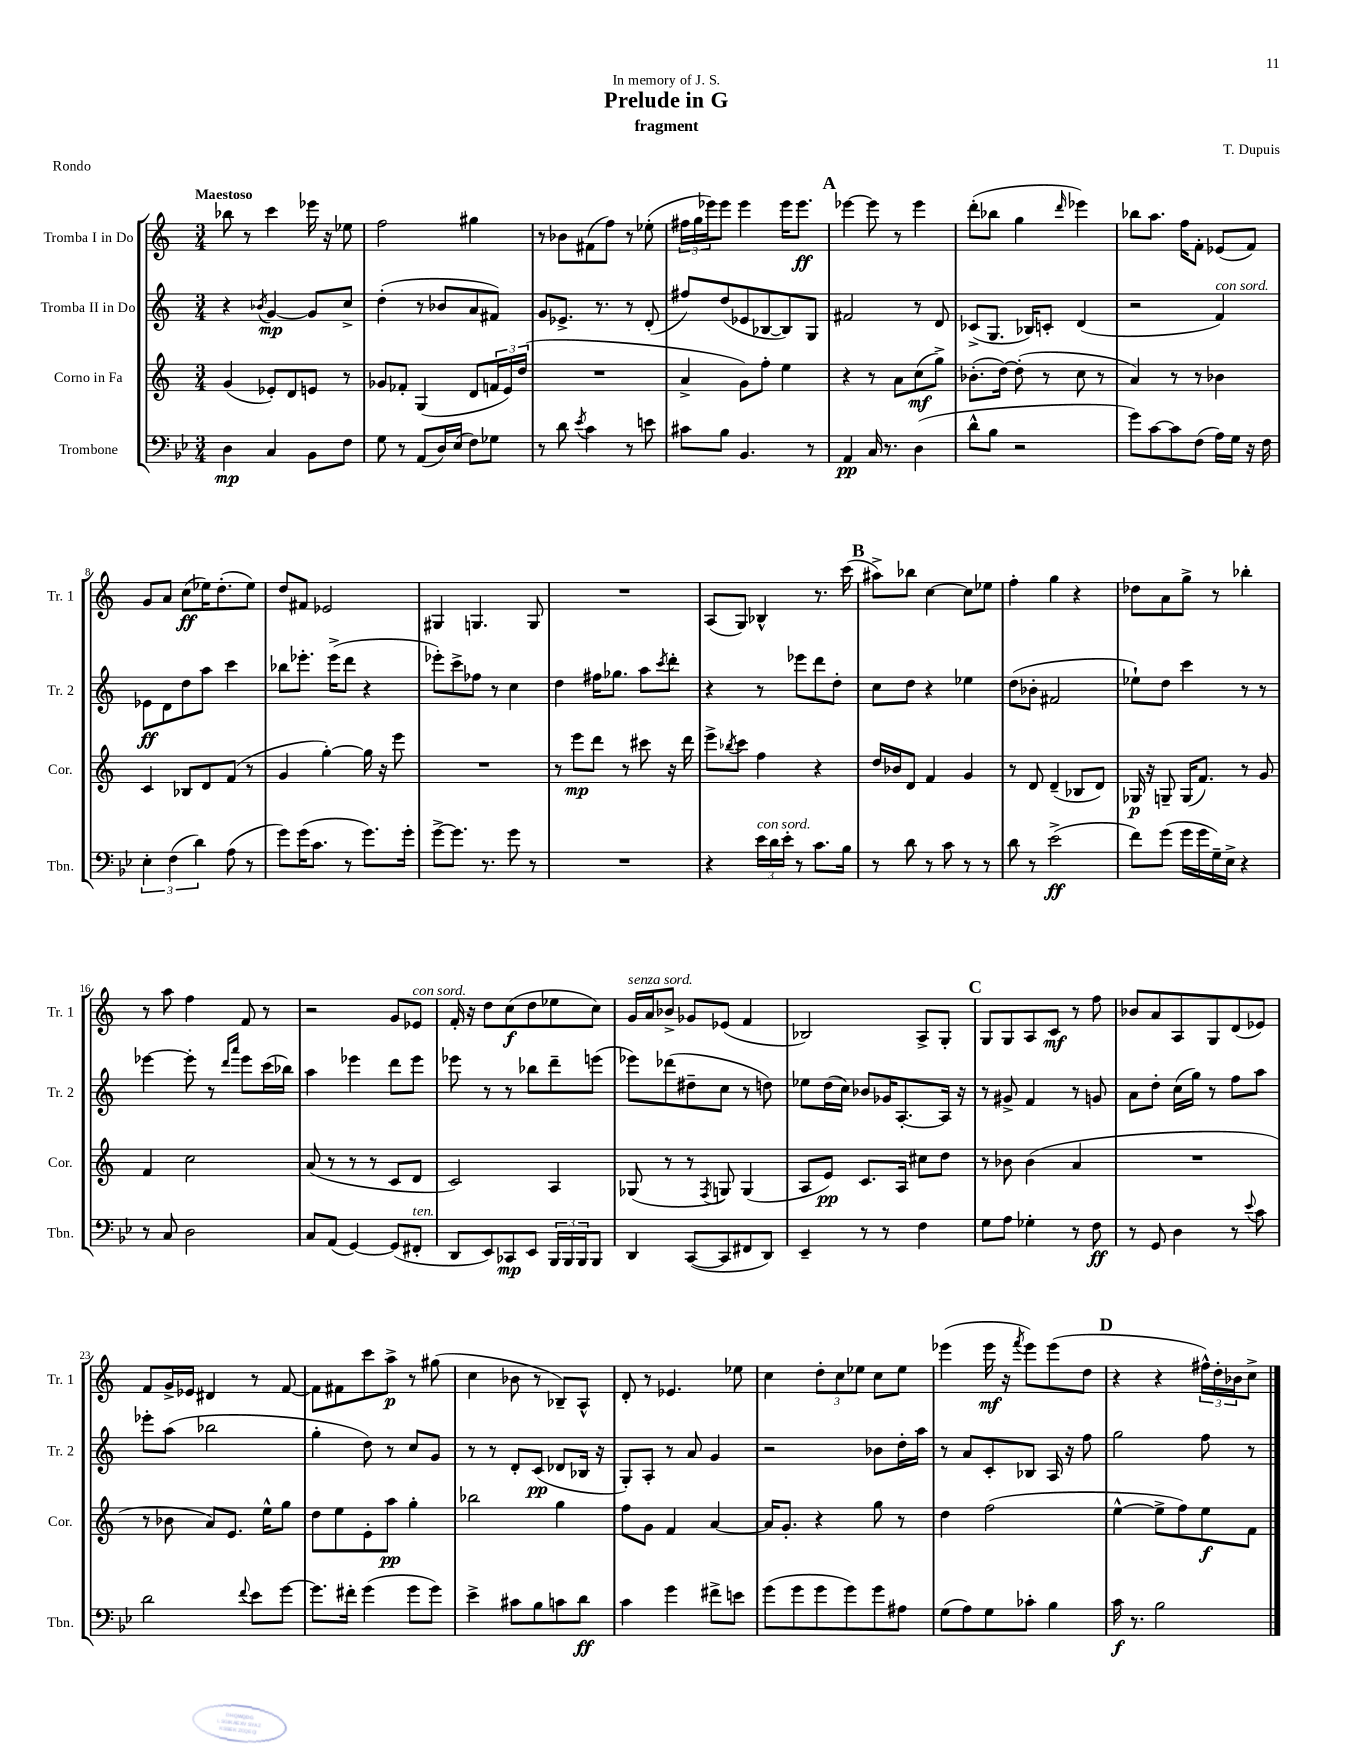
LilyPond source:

\header { title = "Prelude in G" composer = "T. Dupuis" subtitle = "fragment" dedication = "In memory of J. S." piece = "Rondo" }
<<
\new StaffGroup <<
\new Staff = "s0" \with { instrumentName = "Tromba I in Do" shortInstrumentName = "Tr. 1" } {
    \clef treble \key c \major \numericTimeSignature \time 3/4 \tempo "Maestoso"
    bes''8 r8 c'''4 ees'''16 r16 ees''8 |
    f''2 gis''4 |
    r8 bes'8 fis'8( f''8) r8 ees''8-.( |
    \tuplet 3/2 { fis''16 g''16 ees'''16) } ees'''8 ees'''4 ees'''16 ees'''8.\ff |
    \mark \markup { \bold "A" } ees'''4~ ees'''8 r8 ees'''4 |
    d'''8-.( bes''8 g''4 \grace { d'''16 } ees'''4) |
    bes''8 a''8. f''16 f'8-. ees'8( f'8) |
    g'8 a'8 c''8\ff( ees''16) d''8.-.( ees''8) |
    d''8 fis'8 ees'2 |
    gis4 g4. g8 |
    R2. |
    a8( g8) bes4-^ r8. c'''16( |
    \mark \markup { \bold "B" } ais''8->) bes''8 c''4~ c''8 ees''8 |
    f''4-. g''4 r4 |
    des''8 a'8 g''8-> r8 bes''4-. |
    r8 a''8 f''4 f'8 r8 |
    r2 g'8 ees'8^\markup { \italic "con sord." } |
    f'16-. r16 d''8 c''8\f( d''8 ees''8 c''8) |
    g'16^\markup { \italic "senza sord." } a'16 bes'8-> ges'8 ees'8( f'4 |
    bes2) a8-> g8-. |
    \mark \markup { \bold "C" } g8 g8 a8 c'8\mf r8 f''8 |
    bes'8 a'8 a8 g8 d'8( ees'8) |
    f'8 g'16-> ees'16 dis'4 r8 f'8~ |
    f'8 fis'8 c'''8 a''8->\p r8 gis''8( |
    c''4 bes'8 r8 bes8--) a8-^ |
    d'8-. r8 ees'4. ees''8 |
    c''4 \tuplet 3/2 { d''8-. c''8 ees''8 } c''8 ees''8 |
    ees'''4( ees'''16\mf r16 \acciaccatura { f'''8 } ees'''8) ees'''8( d''8 |
    \mark \markup { \bold "D" } r4 r4 \tuplet 3/2 { fis''16-^) d''16-. bes'16 } c''8-> \bar "|." |
}
\new Staff = "s1" \with { instrumentName = "Tromba II in Do" shortInstrumentName = "Tr. 2" } {
    \clef treble \key c \major \numericTimeSignature \time 3/4
    r4 \acciaccatura { bes'8 } g'4~\mp g'8 c''8-> |
    d''4-.( r8 bes'8 a'8 fis'8) |
    g'8 ees'8.-> r8. r8 d'8-.( |
    fis''8) d''8( ees'8 bes8~ bes8) g8 |
    \mark \markup { \bold "A" } fis'2 r8 d'8 |
    ces'8->( g8. bes16) c'8-. d'4( |
    r2 f'4^\markup { \italic "con sord." }) |
    ees'8\ff d'8 d''8 a''8 c'''4 |
    bes''8 ees'''8.-. ees'''16->( d'''8 r4 |
    ees'''8-.) c'''8-> fes''8 r8 c''4 |
    d''4 fis''16 ges''8. a''8 \acciaccatura { c'''8 } d'''8-. |
    r4 r8 ees'''8 d'''8 d''8-. |
    \mark \markup { \bold "B" } c''8 d''8 r4 ees''4 |
    d''8( bes'8-. fis'2 |
    ees''8-!) d''8 c'''4 r8 r8 |
    ees'''4~ ees'''8-. r8 \grace { d'''16 a'''16 } ees'''8 c'''16( bes''16) |
    a''4 ees'''4 d'''8 ees'''8 |
    ees'''8 r8 r8 bes''8 d'''8-- e'''8( |
    ees'''8) des'''8( dis''8-- c''8 r8 d''8) |
    ees''8 d''16( c''16) bes'8 ges'16 a8.~-. a16 r16 |
    \mark \markup { \bold "C" } r8 gis'8-> f'4 r8 g'8 |
    a'8 d''8-. c''16( g''16) r8 f''8 a''8 |
    ees'''8-. a''8( bes''2 |
    g''4-. d''8) r8 c''8 g'8 |
    r8 r8 d'8-. c'8\pp( des'8 bes16 r16 |
    g8-.) a8-. r8 a'8 g'4 |
    r2 bes'8 d''16-. a''16 |
    r8 a'8 c'8-. bes8 a16 r16 f''8 |
    \mark \markup { \bold "D" } g''2 f''8 r8 \bar "|." |
}
\new Staff = "s2" \with { instrumentName = "Corno in Fa" shortInstrumentName = "Cor." } {
    \clef treble \key c \major \numericTimeSignature \time 3/4
    g'4( ees'8-.) d'8 e'8 r8 |
    ges'8 fes'8-. g4( d'8 \tuplet 3/2 { f'16 e'16) d''16( } |
    R2. |
    a'4-> g'8) f''8-. e''4 |
    \mark \markup { \bold "A" } r4 r8 a'8 c''8\mf( g''8->) |
    bes'8.-.( d''16~) d''8-.( r8 c''8 r8 |
    a'4) r8 r8 bes'4 |
    c'4 bes8 d'8 f'8( r8 |
    g'4 g''4~-.) g''16 r16 e'''8 |
    R2. |
    r8 e'''8\mp d'''8 r8 cis'''8 r16 d'''16 |
    e'''8-> \acciaccatura { bes''8 } c'''8 f''4 r4 |
    \mark \markup { \bold "B" } d''16 bes'16 d'8 f'4 g'4 |
    r8 d'8 d'4--( bes8 d'8) |
    ges16\p r16 g8-- g16( f'8.) r8 g'8 |
    f'4 c''2 |
    a'8( r8 r8 r8 c'8 d'8 |
    c'2) a4 |
    ges8( r8 r8 \acciaccatura { f8 } g8) g4( |
    a8 e'8\pp) c'8. a16 cis''8 d''8 |
    \mark \markup { \bold "C" } r8 bes'8 bes'4( a'4 |
    R2. |
    r8 bes'8 a'8) e'8. e''16-^ g''8 |
    d''8 e''8 e'8-. a''8\pp g''4-. |
    bes''2 g''4 |
    f''8 g'8 f'4 a'4~ |
    a'16 g'8.-. r4 g''8 r8 |
    d''4 f''2( |
    \mark \markup { \bold "D" } e''4~-^ e''8-> f''8) e''8\f f'8 \bar "|." |
}
\new Staff = "s3" \with { instrumentName = "Trombone" shortInstrumentName = "Tbn." } {
    \clef bass \key bes \major \numericTimeSignature \time 3/4
    d4\mp c4 bes,8 f8 |
    g8 r8 a,8( d16) ees16( f8) ges8 |
    r8 d'8 \acciaccatura { ees'8 } c'4 r8 e'8 |
    cis'8 bes8 bes,4. r8 |
    \mark \markup { \bold "A" } a,4\pp c16 r8. d4( |
    d'8-^ bes8 r2 |
    g'8) c'8~ c'8 f8( a16) g16 r16 f16 |
    \tuplet 3/2 { ees4-. f4( d'4) } a8( r8 |
    g'8) g'16( c'8. r8 g'8.) g'16-. |
    g'8~-> g'8. r8. g'8 r8 |
    R2. |
    r4 \tuplet 3/2 { ees'16^\markup { \italic "con sord." } d'16 ees'16-. } r8 c'8. bes16 |
    \mark \markup { \bold "B" } r8 d'8 r8 c'8 r8 r8 |
    d'8 r8 ees'2->\ff( |
    f'8) g'8( g'16 g'16 g16--) ees16-> r4 |
    r8 c8 d2 |
    c8 a,8( g,4~) g,8( fis,8-.^\markup { \italic "ten." } |
    d,8 ees,8) ces,8\mp ees,8 \tuplet 3/2 { bes,,16 bes,,16 bes,,16 } bes,,8 |
    d,4 c,8~( c,8 fis,8 d,8) |
    ees,4-- r8 r8 f4 |
    \mark \markup { \bold "C" } g8 a8 ges4-. r8 f8\ff |
    r8 g,8 d4 r8 \appoggiatura { ees'8 } c'8 |
    d'2 \appoggiatura { f'8 } ees'8 g'8~ |
    g'8. fis'16-. g'4( g'8 g'8) |
    ees'4-> cis'8 bes8 c'8 d'8\ff |
    c'4 g'4 fis'8-> e'8 |
    g'8( g'8 g'8 g'8) g'8 ais8 |
    g8( a8) g8 ces'8-. bes4 |
    \mark \markup { \bold "D" } c'16\f r8. bes2 \bar "|." |
}
>>
>>
